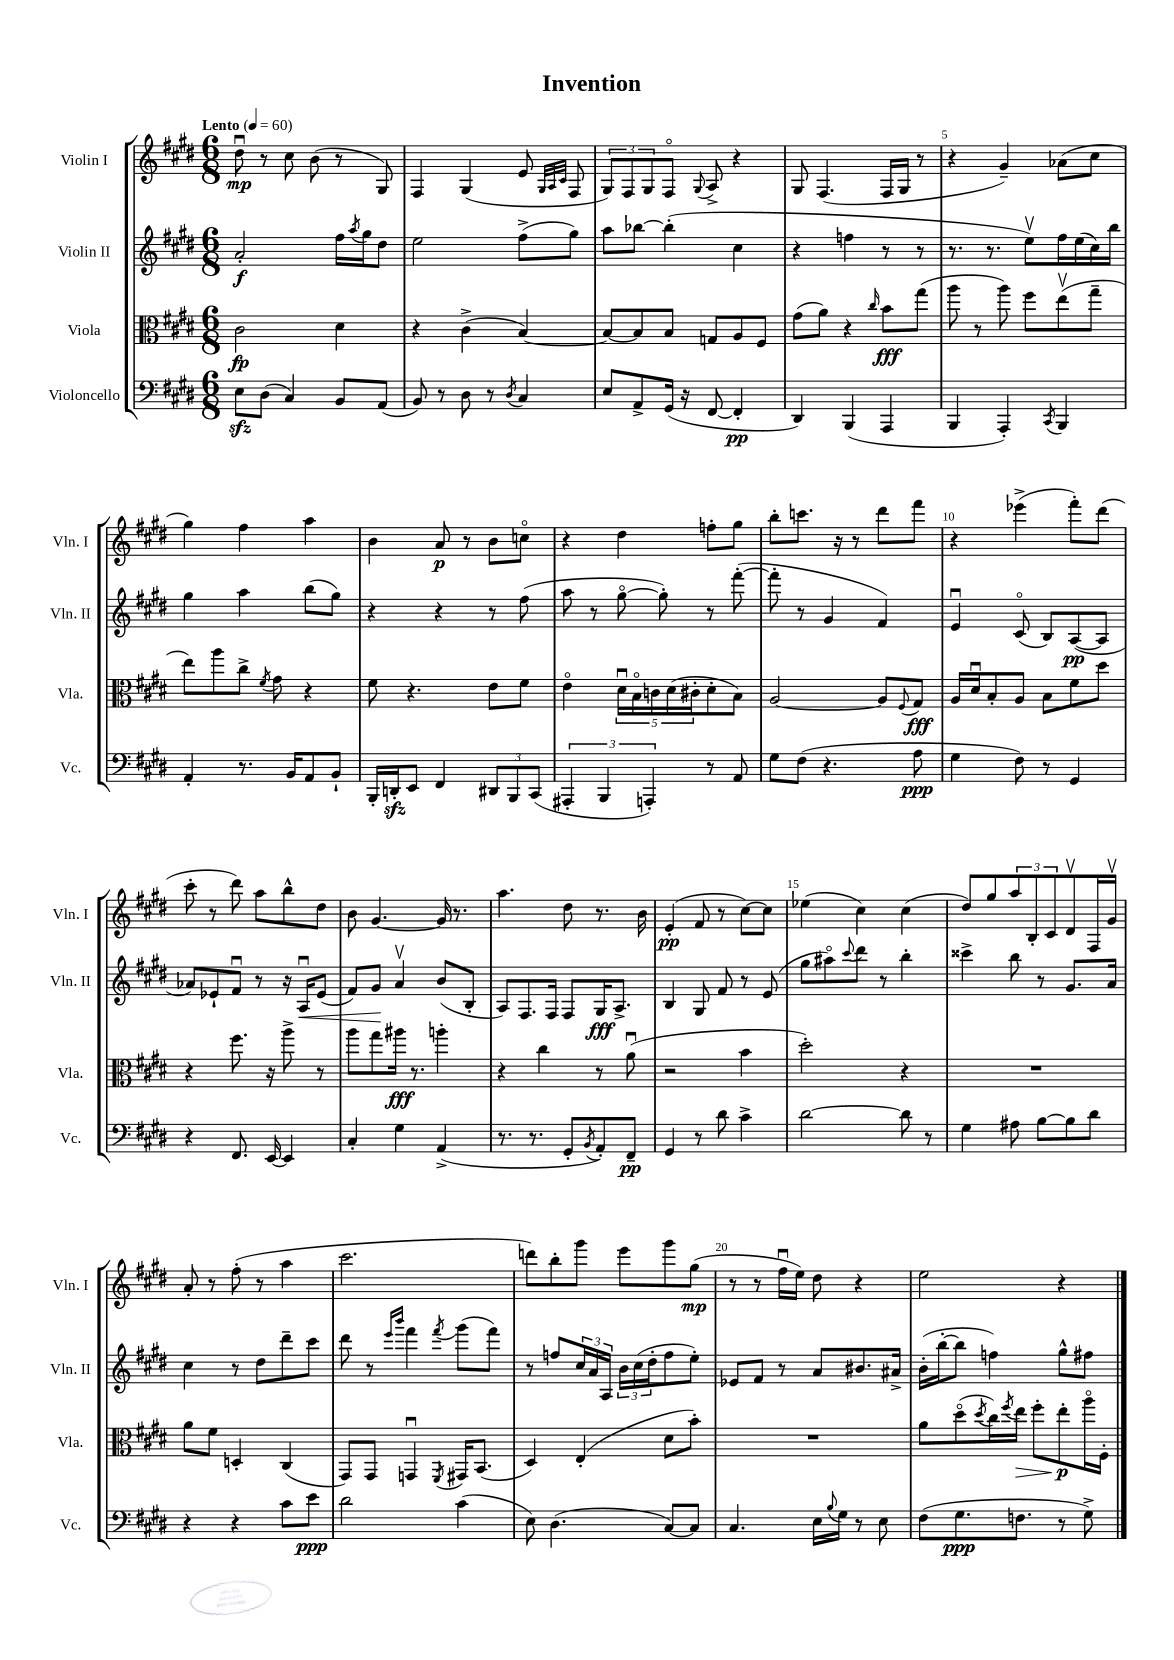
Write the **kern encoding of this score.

**kern	**dynam	**kern	**dynam	**kern	**dynam	**kern	**dynam
*part4	*part4	*part3	*part3	*part2	*part2	*part1	*part1
*staff4	*staff4	*staff3	*staff3	*staff2	*staff2	*staff1	*staff1
*I"Violoncello	*	*I"Viola	*	*I"Violin II	*	*I"Violin I	*
*I'Vc.	*	*I'Vla.	*	*I'Vln. II	*	*I'Vln. I	*
*clefF4	*	*clefC3	*	*clefG2	*	*clefG2	*
*k[f#c#g#d#]	*	*k[f#c#g#d#]	*	*k[f#c#g#d#]	*	*k[f#c#g#d#]	*
*M6/8	*	*M6/8	*	*M6/8	*	*M6/8	*
*MM60	*	*MM60	*	*MM60	*	*MM60	*
=1	=1	=1	=1	=1	=1	=1	=1
!	!	!	!	!	!	!LO:TX:a:B:t=Lento	!
8Ezz\L	.	2c#\	fp	2a'/	f	8dd#u\	mp
(8D#\J	.	.	.	.	.	8r	.
4C#/)	.	.	.	.	.	8cc#\	.
.	.	.	.	.	.	(8b\	.
8BB/L	.	4d#\	.	16ff#\LL	.	8r	.
.	.	.	.	8qaa/	.	.	.
.	.	.	.	16gg#\J	.	.	.
(8AA/J	.	.	.	8dd#\J	.	8G#/)	.
=2	=2	=2	=2	=2	=2	=2	=2
8BB/)	.	4r	.	2ee\	.	4F#/	.
8r	.	.	.	.	.	.	.
8D#\	.	(4c#^\	.	.	.	(4G#/	.
8r	.	.	.	.	.	.	.
8qD#/	.	.	.	.	.	.	.
4C#/	.	[4B/)	.	(8ff#^\L	.	8e/	.
.	.	.	.	.	.	32qqG#/LLL	.
.	.	.	.	.	.	32qqA/	.
.	.	.	.	.	.	32qqc#/JJJ	.
.	.	.	.	8gg#\J)	.	8F#/	.
=3	=3	=3	=3	=3	=3	=3	=3
8E/L	.	8B/L_	.	8aa\L	.	12G#/L)	.
.	.	.	.	.	.	12F#/	.
8AA^/	.	8B/]	.	[8bb-X\J	.	.	.
.	.	.	.	.	.	12G#/	.
(16GG#/Jk	.	8B/J	.	(4bb-'\]	.	8F#/J	.
16r	.	.	.	.	.	.	.
.	.	.	.	.	.	8qqG#/	.
[8FF#/	.	8Gn/L	.	.	.	8A^/	.
4FF#'/]	pp	8A/	.	4cc#\	.	4r	.
.	.	8F#/J	.	.	.	.	.
=4	=4	=4	=4	=4	=4	=4	=4
4DD#/)	.	(8g#\L	.	4r	.	8G#/	.
.	.	8a\J)	.	.	.	(4.F#/	.
(4BBB/	.	4r	.	4ffn\	.	.	.
.	.	16qqcc#/	.	.	.	.	.
4AAA/	.	8b\L	fff	8r	.	16F#/LL	.
.	.	.	.	.	.	16G#/JJ	.
.	.	(8gg#\J	.	8r	.	8r	.
=5	=5	=5	=5	=5	=5	=5	=5
4BBB/	.	8aa\	.	8.r	.	4r	.
.	.	8r	.	.	.	.	.
.	.	.	.	8.r	.	.	.
4AAA'/)	.	8aa\)	.	.	.	4g#~/)	.
.	.	8ff#\L	.	8eev\L)	.	.	.
8qCC#/	.	.	.	.	.	.	.
4BBB/	.	(8eev\	.	16ff#\L	.	(8a-X\L	.
.	.	.	.	(16ee\	.	.	.
.	.	8gg#~\J	.	16cc#\)	.	8cc#\J	.
.	.	.	.	16bb\JJ	.	.	.
!!LO:LB:g=z
=6	=6	=6	=6	=6	=6	=6	=6
4AA'/	.	8ee\L)	.	4gg#\	.	4gg#\)	.
.	.	8aa\	.	.	.	.	.
8.r	.	8cc#^\J	.	4aa\	.	4ff#\	.
.	.	8qf#/	.	.	.	.	.
.	.	8g#\	.	.	.	.	.
16BB/KL	.	.	.	.	.	.	.
8AA/	.	4r	.	(8bb\L	.	4aa\	.
8BB`/J	.	.	.	8gg#\J)	.	.	.
=7	=7	=7	=7	=7	=7	=7	=7
16BBB'/LL	.	8f#\	.	4r	.	4b\	.
16DDnzz'/J	.	.	.	.	.	.	.
8EE/J	.	4.r	.	.	.	.	.
4FF#/	.	.	.	4r	.	8a/	p
.	.	.	.	.	.	8r	.
12DD#X/L	.	8e\L	.	8r	.	8b\L	.
12BBB/	.	.	.	.	.	.	.
.	.	8f#\J	.	(8ff#\	.	8ccn\J	.
(12CC#/J	.	.	.	.	.	.	.
=8	=8	=8	=8	=8	=8	=8	=8
6AAA#X'/	.	4e\	.	8aa\	.	4r	.
.	.	.	.	8r	.	.	.
6BBB/	.	.	.	.	.	.	.
.	.	20d#u\LL	.	[8gg#\	.	4dd#\	.
.	.	20B\	.	.	.	.	.
6AAAn'/)	.	.	.	.	.	.	.
.	.	20cn\	.	.	.	.	.
.	.	.	.	8gg#'\])	.	.	.
.	.	(20d#\	.	.	.	.	.
.	.	20c#X'\J	.	.	.	.	.
8r	.	8d#'\	.	8r	.	8ffn'\L	.
8AA/	.	8B\J)	.	([8fff#'\	.	8gg#\J	.
=9	=9	=9	=9	=9	=9	=9	=9
8G#\L	.	[2A/	.	8fff#'\]	.	8bb'\L	.
(8F#\J	.	.	.	8r	.	8.cccn\J	.
4.r	.	.	.	4g#/	.	.	.
.	.	.	.	.	.	16r	.
.	.	.	.	.	.	8r	.
.	.	8A/L]	.	4f#/)	.	8ddd#\L	.
.	.	8qqF#/	.	.	.	.	.
8A\	ppp	8G#/J	fff	.	.	8fff#\J	.
=10	=10	=10	=10	=10	=10	=10	=10
4G#\	.	16A/LL	.	4eu/	.	4r	.
.	.	16d#u/J	.	.	.	.	.
.	.	8B'/	.	.	.	.	.
8F#\)	.	8A/J	.	(8c#/	.	(4eee-X^\	.
8r	.	8B\L	.	8B/L)	.	.	.
4GG#/	.	8f#\	.	([8A/	pp	8fff#'\L)	.
.	.	8dd#\J	.	8A/J]	.	(8ddd#\J	.
!!LO:LB:g=z
=11	=11	=11	=11	=11	=11	=11	=11
4r	.	4r	.	8a-X/L)	.	8ccc#'\	.
.	.	.	.	8e-X`/	.	8r	.
8.FF#/	.	8.ff#\	.	8f#u/J	.	8ddd#\)	.
.	.	.	.	8r	.	8aa\L	.
[16EE/	.	16r	.	.	.	.	.
4EE/]	.	8aa^\	.	16r	.	8bb^^\	.
!	!	!	!	!	!LO:HP:b	!	!
.	.	.	.	16Au/KL	<	.	.
.	.	8r	.	(8e-/J	.	8dd#\J	.
=12	=12	=12	=12	=12	=12	=12	=12
4C#'/	.	8aa\L	.	8f#/L)	.	8b\	.
.	.	8gg#\	.	8g#/J	.	[4.g#/	.
4G#\	.	16aa#X\Jk	fff	4av/	[	.	.
.	.	8.r	.	.	.	.	.
(4AA^/	.	4aan'\	.	(8b/L	.	16g#/]	.
.	.	.	.	.	.	8.r	.
.	.	.	.	8B'/J	.	.	.
=13	=13	=13	=13	=13	=13	=13	=13
8.r	.	4r	.	8A/L)	.	4.aa\	.
.	.	.	.	8.F#/	.	.	.
8.r	.	.	.	.	.	.	.
.	.	4cc#\	.	.	.	.	.
.	.	.	.	16F#/Jk	.	.	.
8GG#'/L	.	.	.	8F#/L	.	8dd#\	.
8qBB/	.	.	.	.	.	.	.
8AA'/)	.	8r	.	16G#/K	fff	8.r	.
.	.	.	.	8.A^/J	.	.	.
8FF#~/J	pp	(8au\	.	.	.	.	.
.	.	.	.	.	.	16b\	.
=14	=14	=14	=14	=14	=14	=14	=14
4GG#/	.	2r	.	4B/	.	(4e'/	pp
8r	.	.	.	8G#/	.	8f#/	.
8d#\	.	.	.	8f#/	.	8r	.
4c#^\	.	4b\	.	8r	.	[8cc#\L)	.
.	.	.	.	(8e/	.	8cc#\J]	.
=15	=15	=15	=15	=15	=15	=15	=15
[2d#\	.	2dd#'\)	.	8gg#\L	.	(4ee-X\	.
.	.	.	.	8aa#X\)	.	.	.
.	.	.	.	8qqccc#/	.	.	.
.	.	.	.	8ddd#\J	.	4cc#\)	.
.	.	.	.	8r	.	.	.
8d#\]	.	4r	.	4bb'\	.	(4cc#\	.
8r	.	.	.	.	.	.	.
=16	=16	=16	=16	=16	=16	=16	=16
4G#\	.	2.r	.	4ccc##X^\	.	8dd#/L)	.
.	.	.	.	.	.	8gg#/	.
8A#X\	.	.	.	8bb\	.	12aa/	.
.	.	.	.	.	.	12B'/	.
[8B\L	.	.	.	8r	.	.	.
.	.	.	.	.	.	12c#/	.
8B\]	.	.	.	8.g#/L	.	8d#v/	.
8d#\J	.	.	.	.	.	16F#/L	.
.	.	.	.	16a/Jk	.	16g#v/JJ	.
!!LO:LB:g=z
=17	=17	=17	=17	=17	=17	=17	=17
4r	.	8a\L	.	4cc#\	.	8a'/	.
.	.	8f#\J	.	.	.	8r	.
4r	.	4Dn'/	.	8r	.	(8ff#'\	.
.	.	.	.	8dd#\L	.	8r	.
8c#\L	.	(4C#/	.	8ddd#~\	.	4aa\	.
8e\J	ppp	.	.	8ccc#\J	.	.	.
=18	=18	=18	=18	=18	=18	=18	=18
2d#\	.	8GG#/L)	.	8ddd#\	.	2.ccc#\	.
.	.	8GG#/J	.	8r	.	.	.
.	.	.	.	16qqeee/LL	.	.	.
.	.	.	.	16qqbbb/JJ	.	.	.
.	.	4GGnu/	.	4fff#\	.	.	.
.	.	8qFF#/	.	8qfff#/	.	.	.
(4c#\	.	16GG#X/KL	.	(8ggg#\L	.	.	.
.	.	(8.BB/J	.	.	.	.	.
.	.	.	.	8fff#\J)	.	.	.
=19	=19	=19	=19	=19	=19	=19	=19
8E\)	.	4D#/)	.	8r	.	8dddn\L)	.
(4.D#\	.	.	.	8ffn/L	.	8bb'\	.
.	.	(4E'/	.	24cc#/L	.	8ggg#\J	.
.	.	.	.	24a/	.	.	.
.	.	.	.	24A/JJ	.	.	.
.	.	.	.	24b\LL	.	8eee\L	.
.	.	.	.	(24cc#\	.	.	.
.	.	.	.	24dd#'\J	.	.	.
[8C#/L)	.	8d#\L	.	8ff\	.	8ggg#\	.
8C#/J]	.	8b'\J)	.	8ee'\J)	.	(8gg#\J	mp
=20	=20	=20	=20	=20	=20	=20	=20
4.C#/	.	2.r	.	8e-X/L	.	8r	.
.	.	.	.	8f#/J	.	8r	.
.	.	.	.	8r	.	16ff#u\LL	.
.	.	.	.	.	.	16ee\JJ)	.
16E\LL	.	.	.	8a/L	.	8dd#\	.
8qqB/	.	.	.	.	.	.	.
16G#\JJ	.	.	.	.	.	.	.
8r	.	.	.	8.b#X/	.	4r	.
8E\	.	.	.	.	.	.	.
.	.	.	.	16a#X^/Jk	.	.	.
=21	=21	=21	=21	=21	=21	=21	=21
(8F#\L	.	8a\L	.	(16b'\LL	.	2ee\	.
.	.	.	.	[16bb'\J	.	.	.
8.G#\	ppp	(8dd#\	.	8bb\J]	.	.	.
.	.	8qdd#/	.	.	.	.	.
.	.	16cc#\L)	.	4ffn\)	.	.	.
.	.	8qff#/	.	.	.	.	.
!	!	!	!LO:HP:b	!	!	!	!
8.Fn\J	.	16ee\JJ	>	.	.	.	.
.	.	8ff#'\L	.	.	.	.	.
8r	.	8ee'\	p	8gg#^^\L	.	4r	.
8G#^\)	.	16aa\L	]	8ff#X\J	.	.	.
.	.	16F#'\JJ	.	.	.	.	.
==	==	==	==	==	==	==	==
*-	*-	*-	*-	*-	*-	*-	*-
